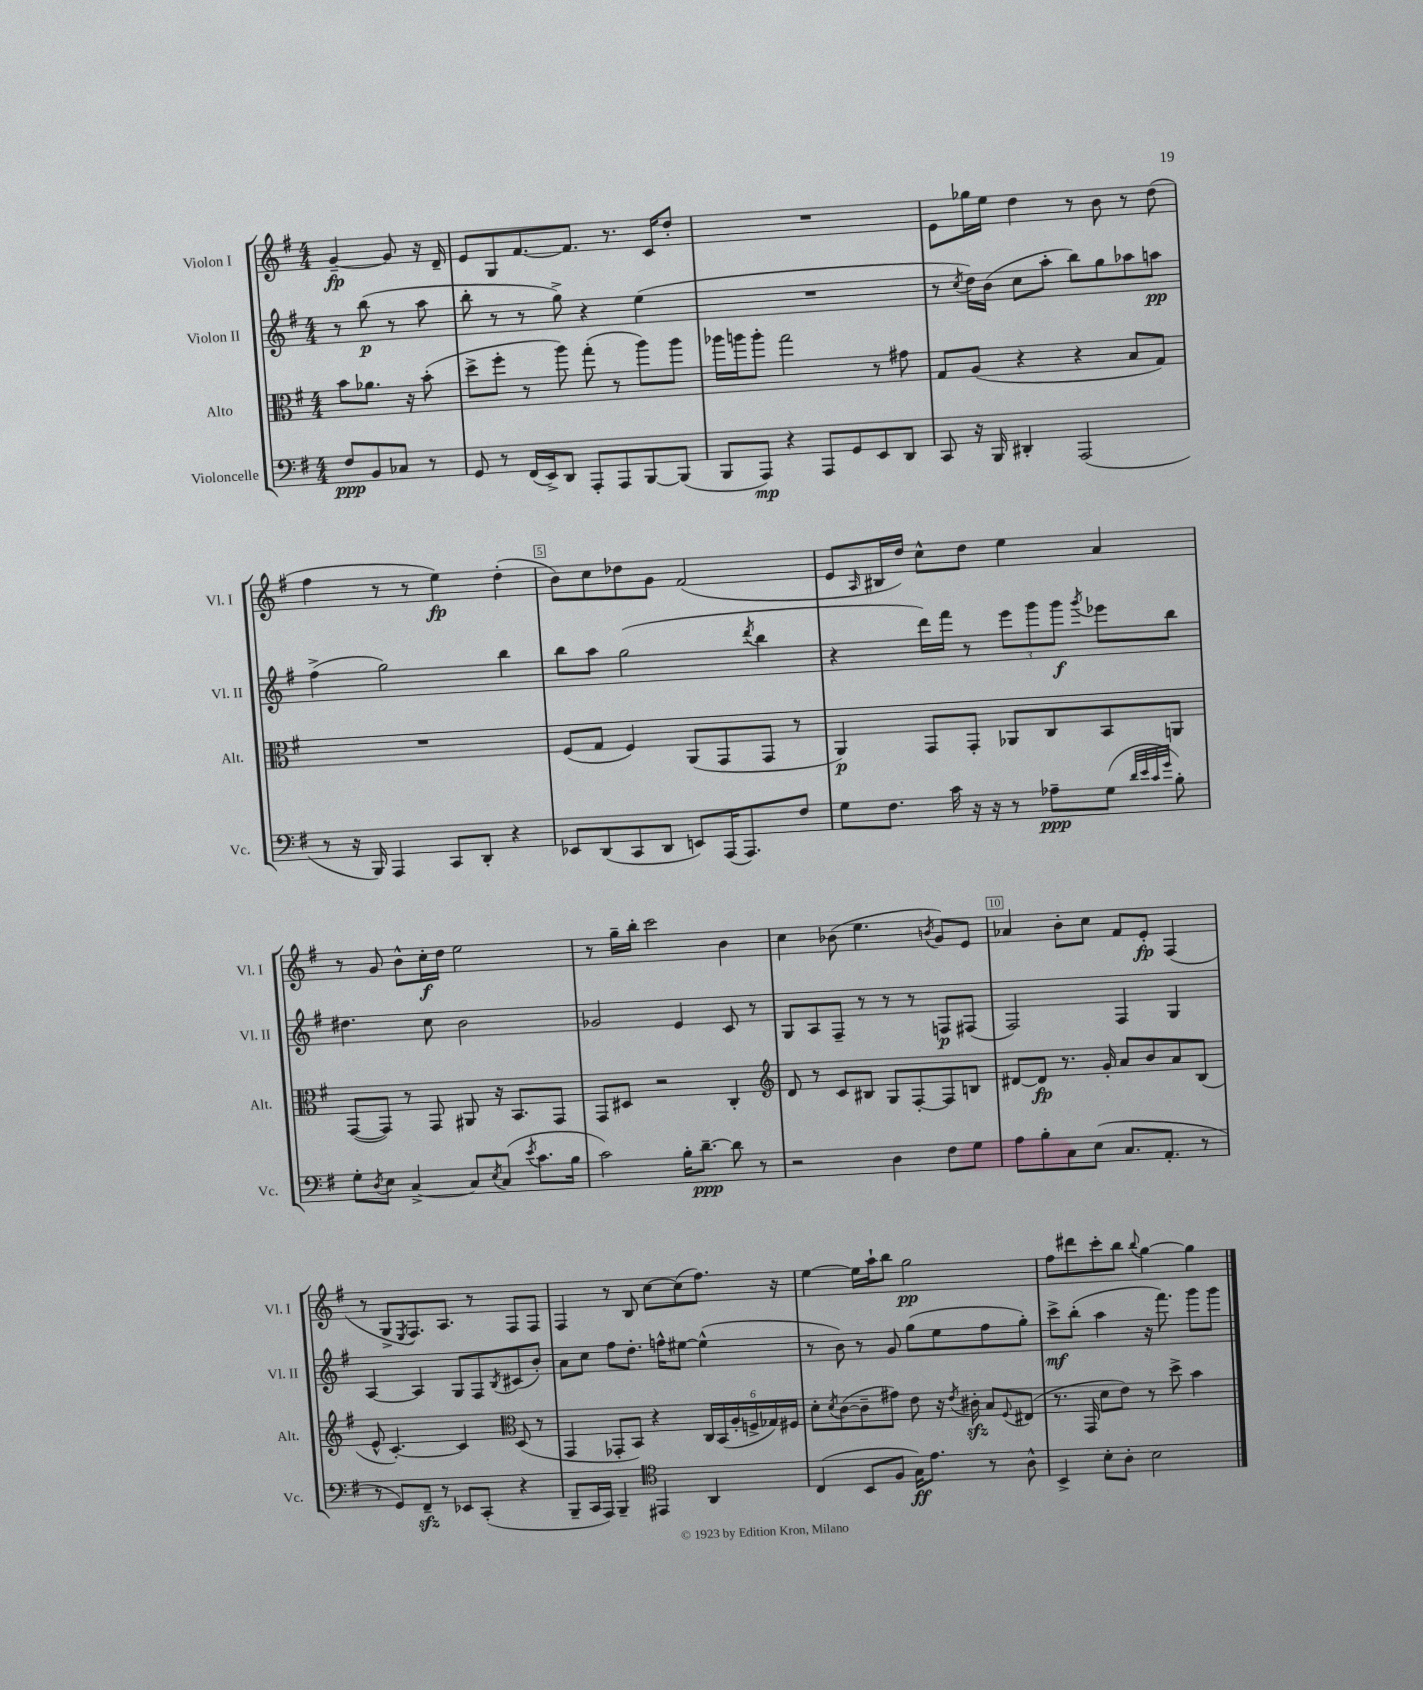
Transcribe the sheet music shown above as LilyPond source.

<<
\new StaffGroup <<
\new Staff = "s0" \with { instrumentName = "Violon I" shortInstrumentName = "Vl. I" } {
    \clef treble \key g \major \numericTimeSignature \time 4/4 \partial 2
    g'4~--\fp g'8 r16 d'16-- |
    e'8 g8 fis'8.~ fis'8. r8. c'16 d''8-. |
    R1 |
    e'8 ges''16 e''16 d''4 r8 b'8 r8 d''8( |
    fis''4 r8 r8 e''4\fp) d''4-.( |
    b'8) c''8 des''8 g'8 fis'2( |
    e'8 \grace { a16 } bis16 d''16) c''8-^ d''8 e''4 a'4 |
    r8 g'8 b'8-^ c''16-.\f d''16 e''2 |
    r8 g''16-- b''16-. c'''2 b'4 |
    c''4 bes'8( e''4. \acciaccatura { b'8 } g'8) e'8 |
    aes'4 b'8-. c''8 fis'8 e'8-.\fp fis4( |
    r8 g8-> \acciaccatura { e8 } fis8.) a8. r8 fis8 fis8 |
    fis4 r8 b8 c''8~ c''8( fis''8.) r16 |
    e''4~ e''16 a''16-! b''8 g''2\pp |
    fis''8 dis'''8 c'''8-. b''8 \appoggiatura { b''8 } g''4~ g''4 \bar "|." |
}
\new Staff = "s1" \with { instrumentName = "Violon II" shortInstrumentName = "Vl. II" } {
    \clef treble \key g \major \numericTimeSignature \time 4/4 \partial 2
    r8 b''8\p( r8 a''8 |
    b''8-. r8 r8 g''8->) r4 e''4( |
    R1 |
    r8 \acciaccatura { c''8 } d''16) b'16( c''8 a''8-. b''8) g''8 aes''8 a''8\pp |
    fis''4->( g''2) b''4 |
    b''8 a''8 g''2( \acciaccatura { d'''8 } b''4 |
    r4 d'''16) fis'''16 r8 \tuplet 3/2 { e'''8 g'''8 g'''8\f } \acciaccatura { g'''8 } ees'''8 b''8 |
    dis''4. c''8 b'2 |
    ges'2 e'4 c'8 r8 |
    g8 a8 fis8-- r8 r8 r8 f8\p fis8( |
    fis2) fis4 g4 |
    a4~ a4 g8 fis8 \acciaccatura { b8 } cis'8( b'8-.) |
    a'8 c''8 fis''8 d''8.-. f''16-^ eis''8~ eis''4-^( |
    r8 b'8) r8 g'8 g''8( e''8 fis''8 g''8-.) |
    c'''8->\mf b''8-.( a''4 r16 fis'''8.) g'''8 g'''8 \bar "|." |
}
\new Staff = "s2" \with { instrumentName = "Alto" shortInstrumentName = "Alt." } {
    \clef alto \key g \major \numericTimeSignature \time 4/4 \partial 2
    b'8 aes'8. r16 b'8-.( |
    d''8-> fis''8-. r8 a''8) g''8-.( r8 a''8) a''8 |
    aes''16 a''16 a''8-. g''2 r8 gis'8 |
    g8 a8( r4 r4 b8 g8) |
    R1 |
    fis8( g8 fis4) a,8( g,8 g,8 r8 |
    a,4\p) g,8 g,8-. aes,8 c8 b,8 a,8 |
    g,8~( g,8) r8 g,8 ais,8 r16 b,8. g,8 |
    g,8 dis8 r2 c4-. |
    \clef treble d'8 r8 c'8 bis8 g8 fis8~-. fis8 b8 |
    dis'8~ dis'8\fp r8. g'16-. a'8 b'8 a'8 b8( |
    e'8-^ c'4.~-.) c'4 \clef alto d8( r8 |
    g,4 ges,8-. b,8) r4 \tuplet 6/4 { c16 b,16( a16-. f16-> ges16) fis16 } |
    d'8-. \acciaccatura { d'8 } c'8~( c'8-- gis'8) e'8 r16 \acciaccatura { e'8 } cis'16-.\sfz b8 \appoggiatura { fis8 } eis8( |
    r8. g,16 d'8 e'8) r8 d''8-> b'4 \bar "|." |
}
\new Staff = "s3" \with { instrumentName = "Violoncelle" shortInstrumentName = "Vc." } {
    \clef bass \key g \major \numericTimeSignature \time 4/4 \partial 2
    fis8\ppp b,8 ces8 r8 |
    g,8 r8 fis,16( e,16->) d,8 a,,8-. a,,8 b,,8~ b,,8( |
    b,,8 a,,8\mp) r4 a,,8 g,8 e,8 d,8 |
    c,8 r16 b,,16 dis,4-. a,,2( |
    r8 r16 b,,16) a,,4 c,8 d,8-. r4 |
    ees,8 d,8( c,8 d,8 e,8) a,,16( a,,8.) fis8 |
    g8 fis8. c'16 r16 r16 r8 aes8--\ppp g8( \grace { d'32 e'32 c'32 g'32 } b8-.) |
    g8-. \acciaccatura { d8 } e8 c4~-> c8 \acciaccatura { e8 } c8( \acciaccatura { e'8 } c'8. b16 |
    c'2) b16-. d'8.~--\ppp d'8 r8 |
    r2 d4 fis8 g8 |
    a8 b8-. c8 e8( c8. a,8.-. r8 |
    r8 g,8) fis,8--\sfz r8 ees,8 c,8-.( r4 |
    b,,8-- c,16 a,,16) b,,4-- \clef tenor eis,4 a,4 |
    c4( b,8 fis8 g16\ff) e'8. r8 a8-^ |
    b,4-> b8-. a8-. b2 \bar "|." |
}
>>
>>
\layout { \context { \Score \override BarNumber.break-visibility = ##(#f #t #t) barNumberVisibility = #(every-nth-bar-number-visible 5) \override BarNumber.stencil = #(make-stencil-boxer 0.1 0.3 ly:text-interface::print) } }
